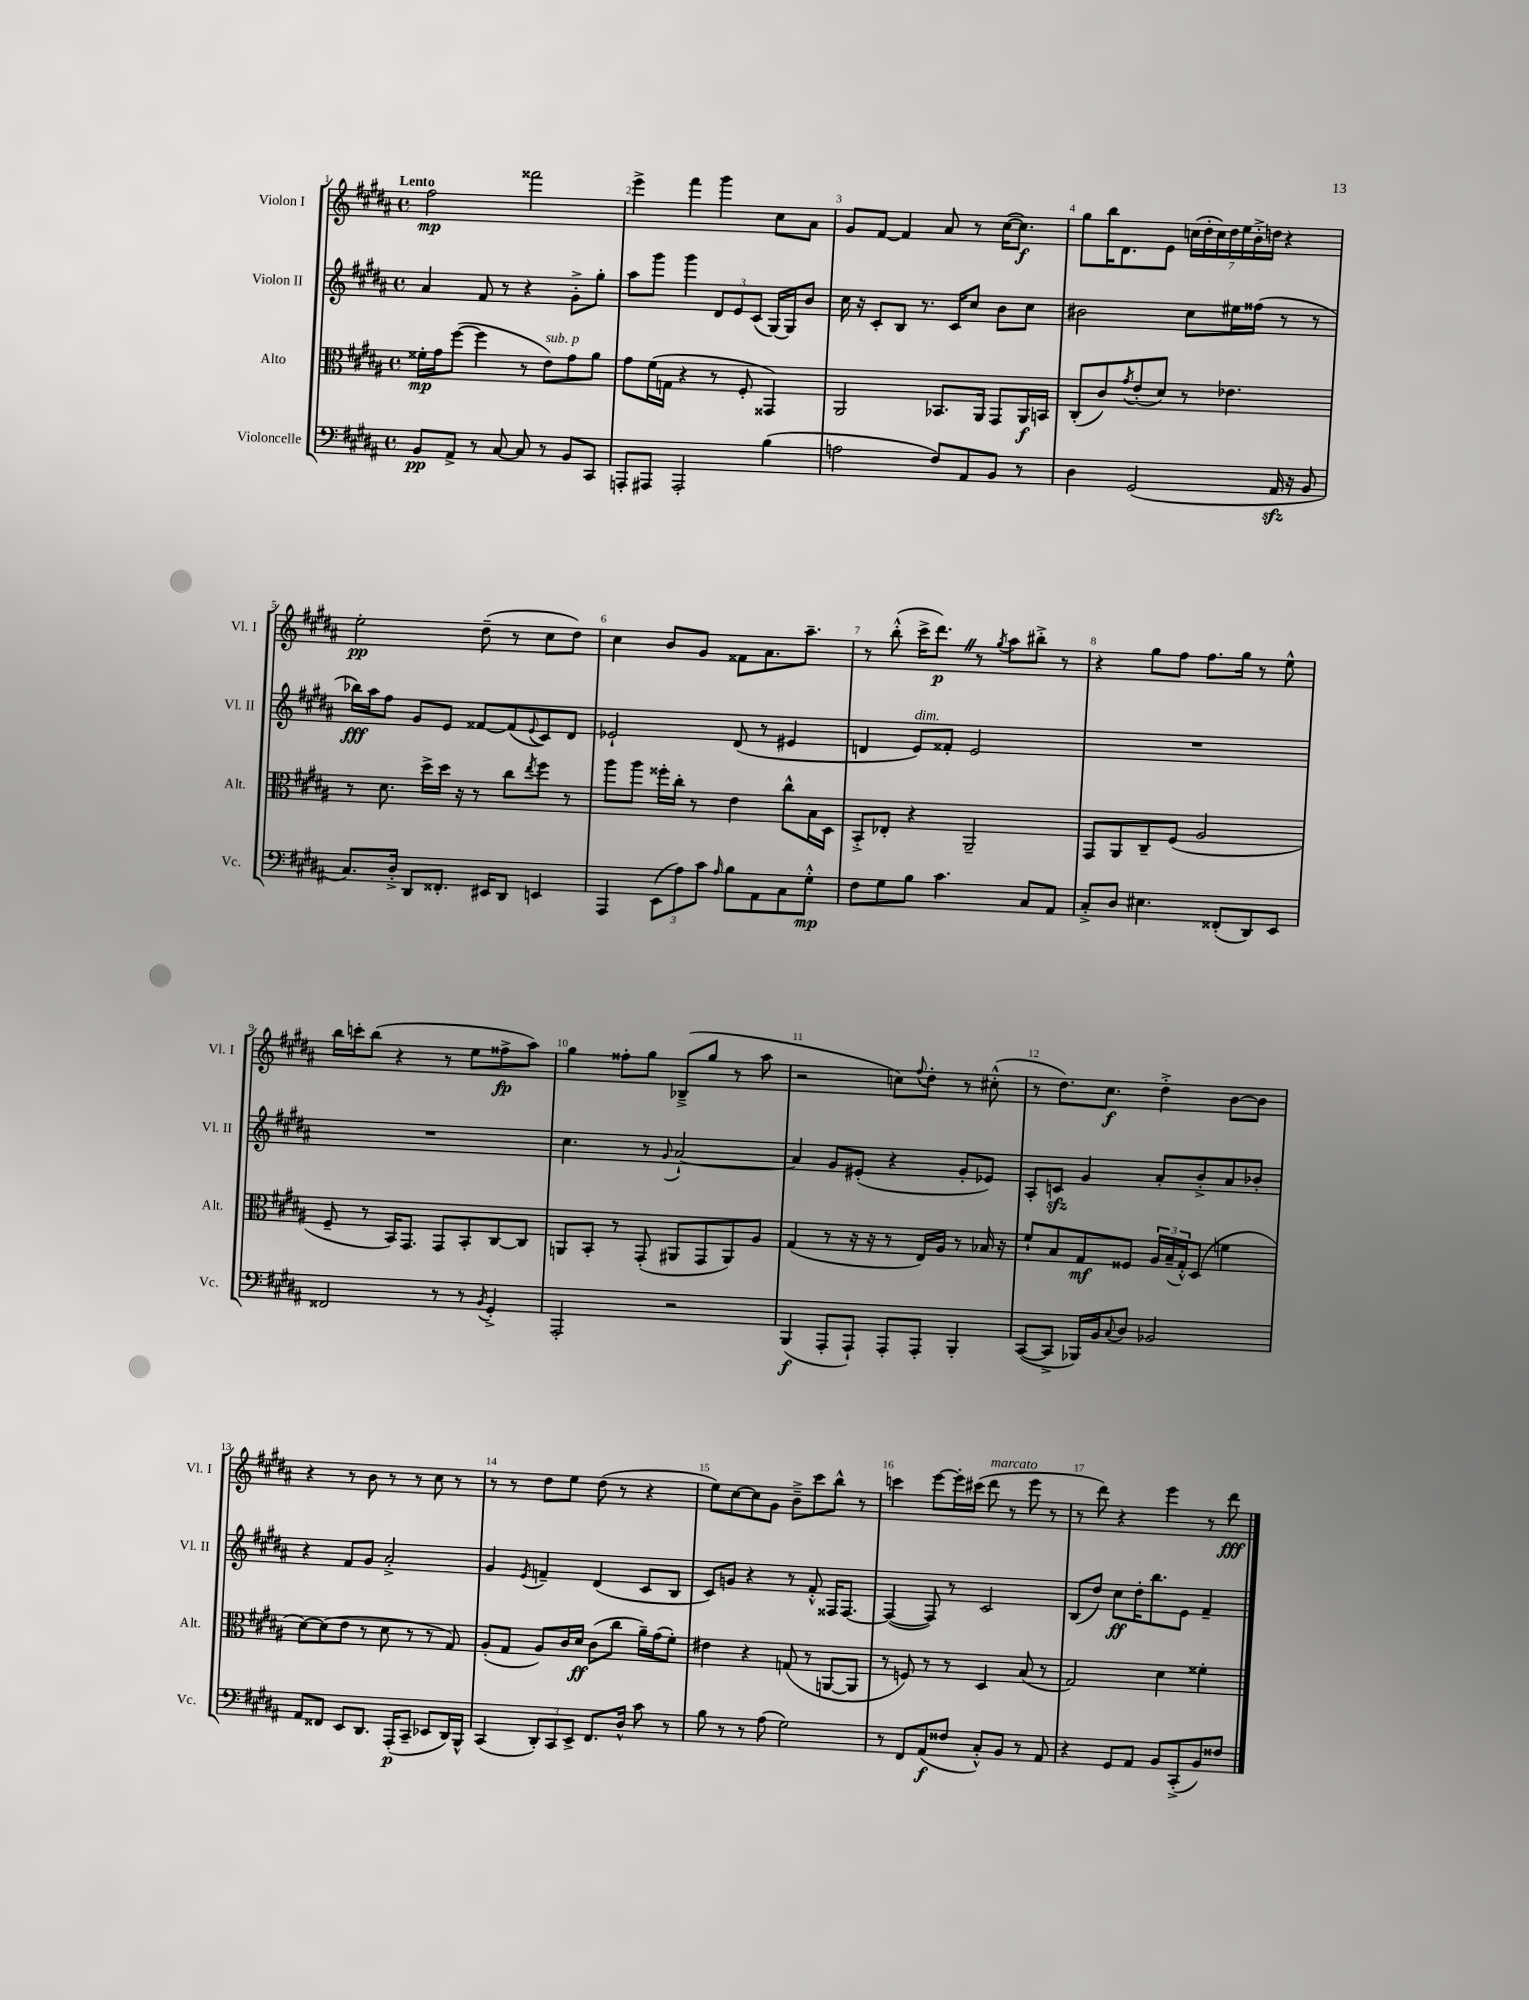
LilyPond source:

<<
\new StaffGroup <<
\new Staff = "s0" \with { instrumentName = "Violon I" shortInstrumentName = "Vl. I" } {
    \clef treble \key b \major \defaultTimeSignature \time 4/4 \tempo "Lento"
    fis''2\mp fisis'''2 |
    e'''4-> fis'''4 gis'''4 cis''8 ais'8 |
    gis'8 fis'8~ fis'4 ais'8 r8 cis''16~( cis''8.\f) |
    gis''8 b''16 dis'8. e'8 \tuplet 7/4 { c''16( dis''16-. c''16) dis''16 e''16 b'16-.-> d''16 } r4 |
    e''2-.\pp dis''8--( r8 cis''8 dis''8) |
    cis''4 b'8 gis'8 fisis'8 ais'8. ais''8.-- |
    r8 b''8-.-^( cis'''16-> dis'''8.\p) \once \override BreathingSign.text = \markup { \musicglyph "scripts.caesura.straight" } \breathe r8 \acciaccatura { gis''8 } ais''8 bis''8-.-> r8 |
    r4 gis''8 fis''8 fis''8. gis''16 r8 e''8-^ |
    b''16 c'''16-. b''8( r4 r8 e''8 fisis''8->\fp ais''8) |
    gis''4 fisis''8-. gis''8 bes8--->( gis''8 r8 ais''8 |
    r2 c''8) \appoggiatura { fis''8 } dis''8-. r8 cis''8-.-^( |
    r8 dis''8.) cis''8.\f dis''4-.-> b'8~ b'8 |
    r4 r8 b'8 r8 r8 cis''8 r8 |
    r8 r8 dis''8 e''8 dis''8( r8 r4 |
    e''8) cis''8~ cis''8 gis'8 b'8---> cis'''8 b''8-^ r8 |
    c'''4 e'''8~ e'''16-. cis'''16( dis'''8^\markup { \italic "marcato" } r8 e'''8 r8 |
    r8 dis'''8) r4 e'''4 r8 dis'''8\fff \bar "|." |
}
\new Staff = "s1" \with { instrumentName = "Violon II" shortInstrumentName = "Vl. II" } {
    \clef treble \key b \major \defaultTimeSignature \time 4/4
    ais'4 fis'8 r8 r4 gis'8-.-> gis''8-. |
    ais''8 gis'''8 gis'''4 \tuplet 3/2 { dis'8 e'8 cis'8( } gis16~) gis16 b'8 |
    cis''16 r16 cis'8-. b8 r8. cis'16 cis''8 b'8 cis''8 |
    bis'2 cis''8 eis''16 fisis''16( r8 r8 |
    bes''16\fff) ais''16 fis''8 gis'8 e'8 fisis'8~ fisis'8( \appoggiatura { e'8 } cis'8) dis'8 |
    ees'2-! dis'8( r8 eis'4 |
    d'4 e'8^\markup { \italic "dim." }) fisis'8-. e'2 |
    R1 |
    R1 |
    cis''4. r8 \appoggiatura { gis'8 } ais'2~-! |
    ais'4 gis'8 eis'8-.( r4 gis'8-. ees'8) |
    ais8-. c'8\sfz gis'4 ais'8-. b'8-.-> ais'8 bes'8-. |
    r4 fis'8 gis'8 ais'2-.-> |
    gis'4 \acciaccatura { e'8 } f'4-- dis'4( cis'8 b8 |
    cis'8) g'8 r4 r8 fis'8-.-^ fisis16 fisis8.~ |
    fisis4~( fisis8) r8 cis'2 |
    b8( dis''8) cis''8\ff dis''16-. b''8. e'8 fis'4-- \bar "|." |
}
\new Staff = "s2" \with { instrumentName = "Alto" shortInstrumentName = "Alt." } {
    \clef alto \key b \major \defaultTimeSignature \time 4/4
    fisis'16-.\mp gis'16 fis''8~( fis''4 r8 e'8^\markup { \italic "sub. p" }) gis'8 ais'8 |
    gis'8 fis'16( g16 r4 r8 fis8-. gisis,4) |
    ais,2 bes,8. ais,16 gis,8 ais,16\f b,16 |
    cis8-.( cis'8) \acciaccatura { gis'8 } e'8-.( dis'8) r8 ees'4. |
    r8 dis'8. dis''16-> dis''16 r16 r8 cis''8 \acciaccatura { e''8 } fis''8 r8 |
    ais''8 ais''8 fisis''16-. cis''16-. r8 e'4 cis''8-^ b16 dis16 |
    b,8-.-> ees8-. r4 ais,2-- |
    gis,8 ais,8 cis8-- fis8( ais2 |
    fis8-- r8 b,16) gis,8. gis,8 b,8-. cis8~ cis8 |
    a,8 b,8-. r8 gis,8-.( ais,8 gis,8 ais,8) ais8 |
    gis4( r8 r16 r16 r8 e16) ais16 r8 bes16 r16 |
    fis'8-! b8 gis8\mf fisis8 \tuplet 3/2 { ais16 b16--( gis16-.-^) } dis8( f'4 |
    dis'8~) dis'8( e'8 r8 dis'8 r8 r8 gis8) |
    ais8-.( gis8 ais8) cis'16 dis'16\ff cis'8( cis''8 ais'16--) gis'16( fis'8-.) |
    eis'4 r4 g8( r8 a,8~ a,8 |
    r8 f8) r8 r8 dis4 b8( r8 |
    gis2) dis'4 fisis'4-. \bar "|." |
}
\new Staff = "s3" \with { instrumentName = "Violoncelle" shortInstrumentName = "Vc." } {
    \clef bass \key b \major \defaultTimeSignature \time 4/4
    b,8\pp ais,8-> r8 cis8~ cis8 r8 b,8 cis,8 |
    a,,8-. ais,,8 ais,,2-. b4( |
    a2 fis8) ais,8 b,8 r8 |
    dis4 gis,2( ais,16\sfz r16 b,8 |
    cis8.) dis16-.-> dis,8 fisis,8.-. eis,16 dis,8 e,4 |
    ais,,4 \tuplet 3/2 { e,8( ais8) cis'8 } \grace { ais16 } b8 ais,8 cis8 gis8-.-^\mp |
    fis8 gis8 b8 cis'4. cis8 ais,8 |
    cis8-.-> dis8 eis4. fisis,8-.( dis,8) e,8 |
    fisis,2 r8 r8 \acciaccatura { b,8 } gis,4-.-> |
    ais,,2-. r2 |
    b,,4\f( ais,,8-. ais,,8-!) ais,,8-. ais,,8-. b,,4-. |
    cis,8~( cis,8-> bes,,16) b,16 \appoggiatura { cis8 } dis8 bes,2 |
    ais,8 fisis,8 e,8 dis,8. ais,,16-.\p( cis,8-- ees,8 dis,16) b,,16-^ |
    cis,4( \tuplet 3/2 { dis,8-.) cis,8 e,8-> } fis,8. dis16-^ cis'8 r8 |
    b8 r8 r8 ais8( gis2) |
    r8 fis,8 ais,8\f( fisis8 cis8-.-^) b,8 r8 ais,8 |
    r4 gis,8 ais,8 b,8 cis,8-.->( b,8) fisis8 \bar "|." |
}
>>
>>
\layout { \context { \Score \override BarNumber.break-visibility = ##(#f #t #t) barNumberVisibility = #all-bar-numbers-visible } }
